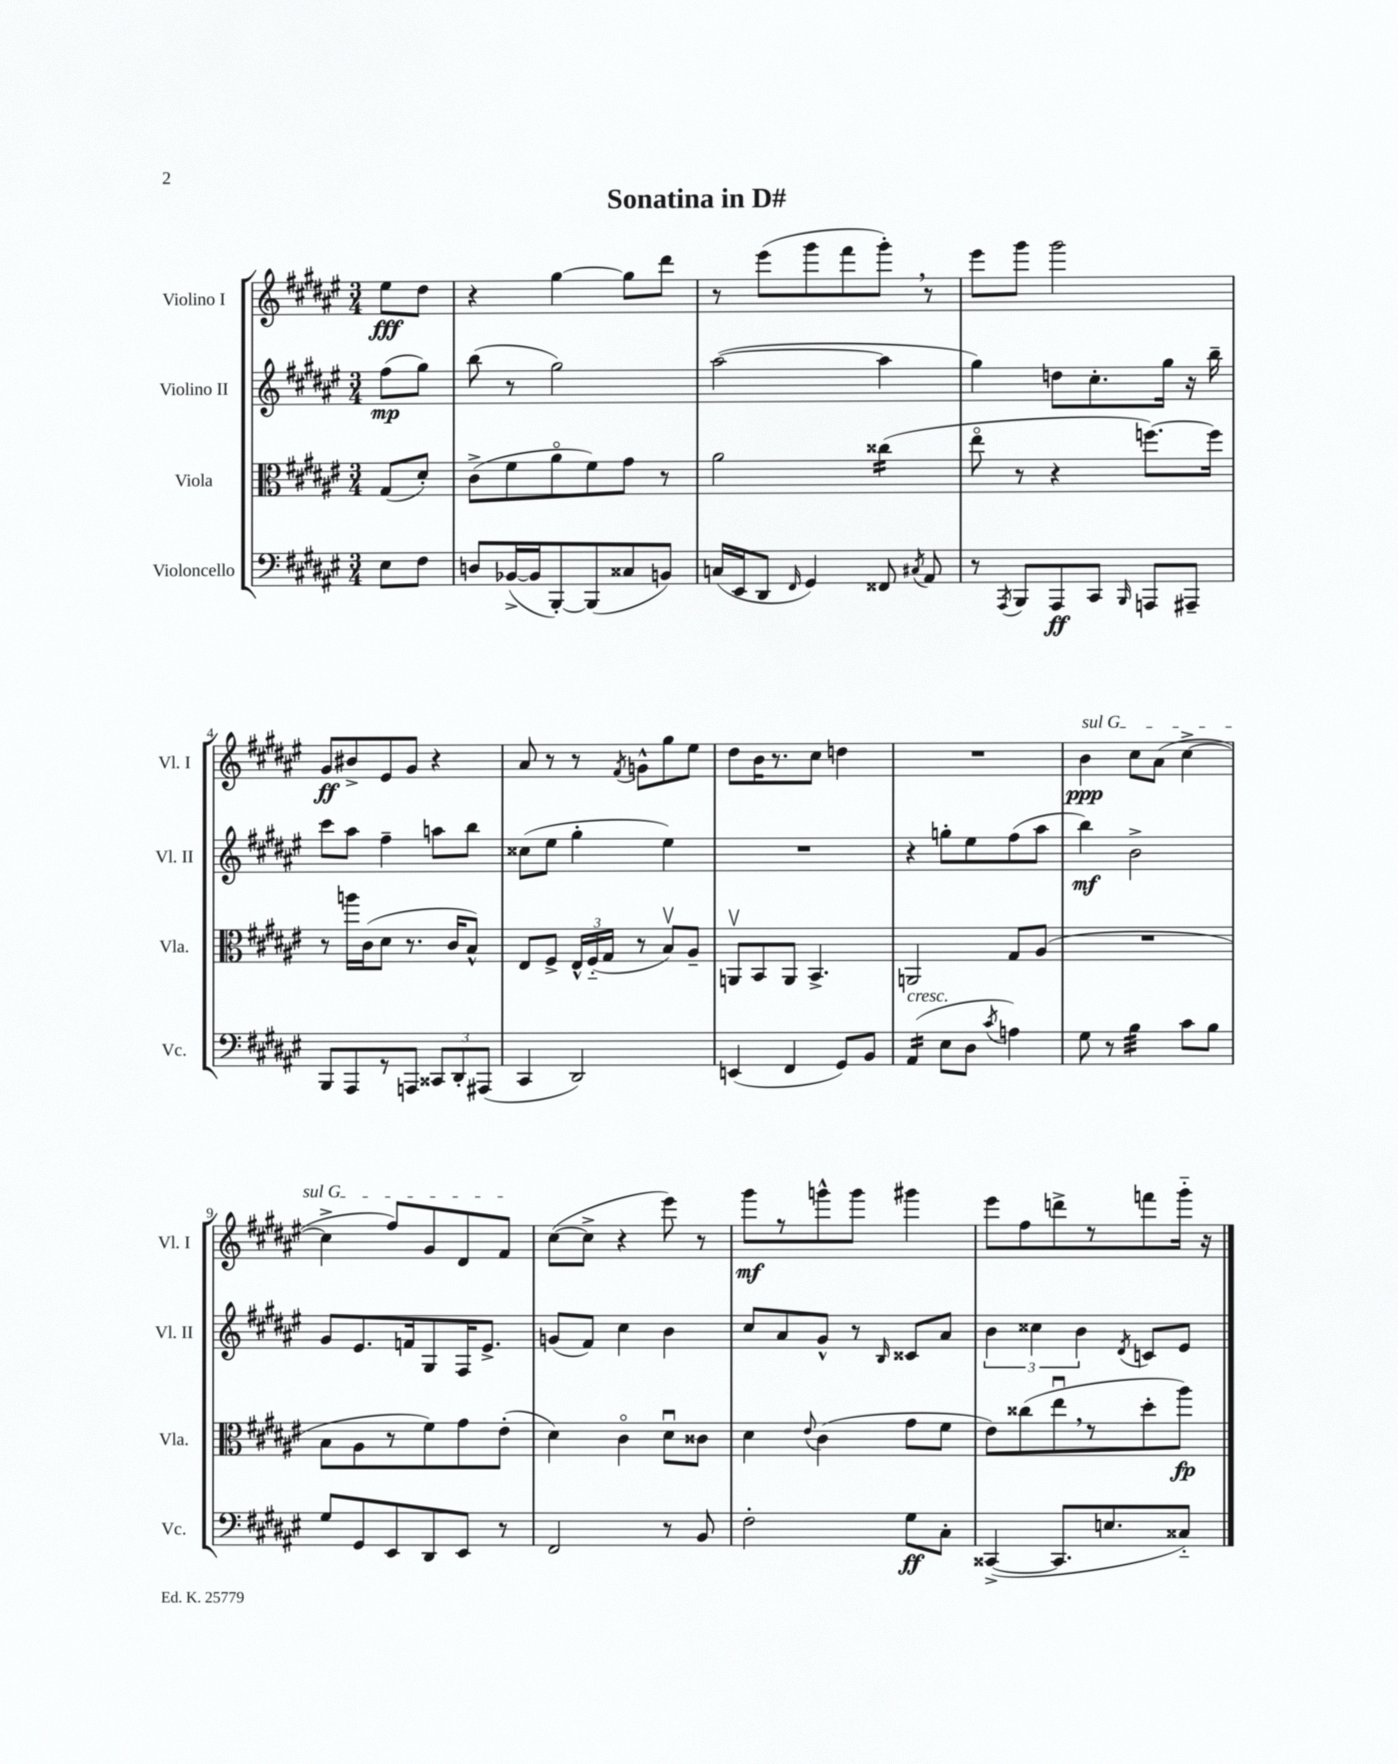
\header { title = "Sonatina in D#" }
<<
\new StaffGroup <<
\new Staff = "s0" \with { instrumentName = "Violino I" shortInstrumentName = "Vl. I" } {
    \clef treble \key fis \major \numericTimeSignature \time 3/4 \partial 4
    \autoBeamOff eis''8[\fff dis''8] |
    r4 gis''4~ gis''8[ dis'''8] |
    r8 eis'''8[( gis'''8 fis'''8 gis'''8]-.) \breathe r8 |
    eis'''8[ gis'''8] gis'''2 |
    gis'8[\ff bis'8-> eis'8 gis'8] r4 |
    ais'8 r8 r8 \acciaccatura { fis'8 } g'8[-^ gis''8 eis''8] |
    dis''8[ b'16 r8. cis''8] d''4 |
    R2. |
    \once \override TextSpanner.bound-details.left.text = \markup { \italic "sul G" } b'4\ppp\startTextSpan cis''8[ ais'8]( cis''4~-> |
    cis''4-> fis''8[) gis'8 dis'8 fis'8]\stopTextSpan |
    cis''8[~( cis''8]-> r4 eis'''8) r8 |
    gis'''8[\mf r8 g'''8-^ g'''8] gis'''4 |
    eis'''8[ fis''8 d'''8-> r8 f'''8 gis'''16]-_ r16 \bar "|." |
}
\new Staff = "s1" \with { instrumentName = "Violino II" shortInstrumentName = "Vl. II" } {
    \clef treble \key fis \major \numericTimeSignature \time 3/4 \partial 4
    \autoBeamOff fis''8[\mp( gis''8]) |
    b''8( r8 gis''2) |
    ais''2~( ais''4 |
    gis''4) d''8[ cis''8.-. gis''16] r16 b''16-- |
    cis'''8[ ais''8] fis''4-- a''8[ b''8] |
    cisis''8[( eis''8] gis''4-. eis''4) |
    R2. |
    r4 g''8[-. eis''8 fis''8( ais''8] |
    b''4\mf) b'2-> |
    gis'8[ eis'8. f'16 gis8 fis16 eis'8.]-> |
    g'8[( fis'8]) cis''4 b'4 |
    cis''8[ ais'8 gis'8]-^ r8 \grace { b16 } cisis'8[ ais'8] |
    \tuplet 3/2 { b'4 cisis''4 b'4 } \acciaccatura { dis'8 } c'8[ eis'8] \bar "|." |
}
\new Staff = "s2" \with { instrumentName = "Viola" shortInstrumentName = "Vla." } {
    \clef alto \key fis \major \numericTimeSignature \time 3/4 \partial 4
    \autoBeamOff gis8[( dis'8]-.) |
    cis'8[->( fis'8 ais'8\flageolet fis'8) gis'8] r8 |
    ais'2 cisis''4:16( |
    eis''8\flageolet r8 r4 f''8.[~) f''16] |
    r8 a''16[ cis'16( dis'8] r8. cis'16[ b8]-^) |
    eis8[ fis8]-> \tuplet 3/2 { eis16[-^ fis16-_( gis16] } r8 b8[\upbow) ais8]-- |
    a,8[\upbow b,8 a,8] b,4.-> |
    a,2 gis8[ ais8]( |
    R2. |
    b8[ ais8 r8 fis'8) gis'8 eis'8]-.( |
    dis'4) cis'4\flageolet dis'8[\downbow cisis'8] |
    dis'4 \appoggiatura { eis'8 } cis'4( gis'8[ fis'8] |
    eis'8[) cisis''8( eis''8\downbow \breathe r8 dis''8-. ais''8]\fp) \bar "|." |
}
\new Staff = "s3" \with { instrumentName = "Violoncello" shortInstrumentName = "Vc." } {
    \clef bass \key fis \major \numericTimeSignature \time 3/4 \partial 4
    \autoBeamOff eis8[ fis8] |
    d8[ bes,16~->( bes,16 b,,8~-.) b,,8( cisis8 b,8]) |
    c16[( eis,16 dis,8] \grace { fis,16 } gis,4) fisis,8 \acciaccatura { cis8 } ais,8 |
    r8 \acciaccatura { ais,,8 } b,,8[ ais,,8\ff cis,8] \grace { b,,16 } a,,8[ ais,,8]-- |
    b,,8[ ais,,8 r8 a,,8] \tuplet 3/2 { cisis,8[ dis,8-. ais,,8]( } |
    cis,4 dis,2) |
    e,4( fis,4 gis,8[) b,8] |
    ais,4:16^\markup { \italic "cresc." }( eis8[ dis8] \acciaccatura { cis'8 } a4) |
    gis8 r8 b4:32 cis'8[ b8] |
    gis8[ gis,8 eis,8 dis,8 eis,8] r8 |
    fis,2 r8 b,8 |
    fis2-. gis8[\ff cis8]-. |
    cisis,4~->( cisis,8.[ e8. cisis8]-_) \bar "|." |
}
>>
>>
